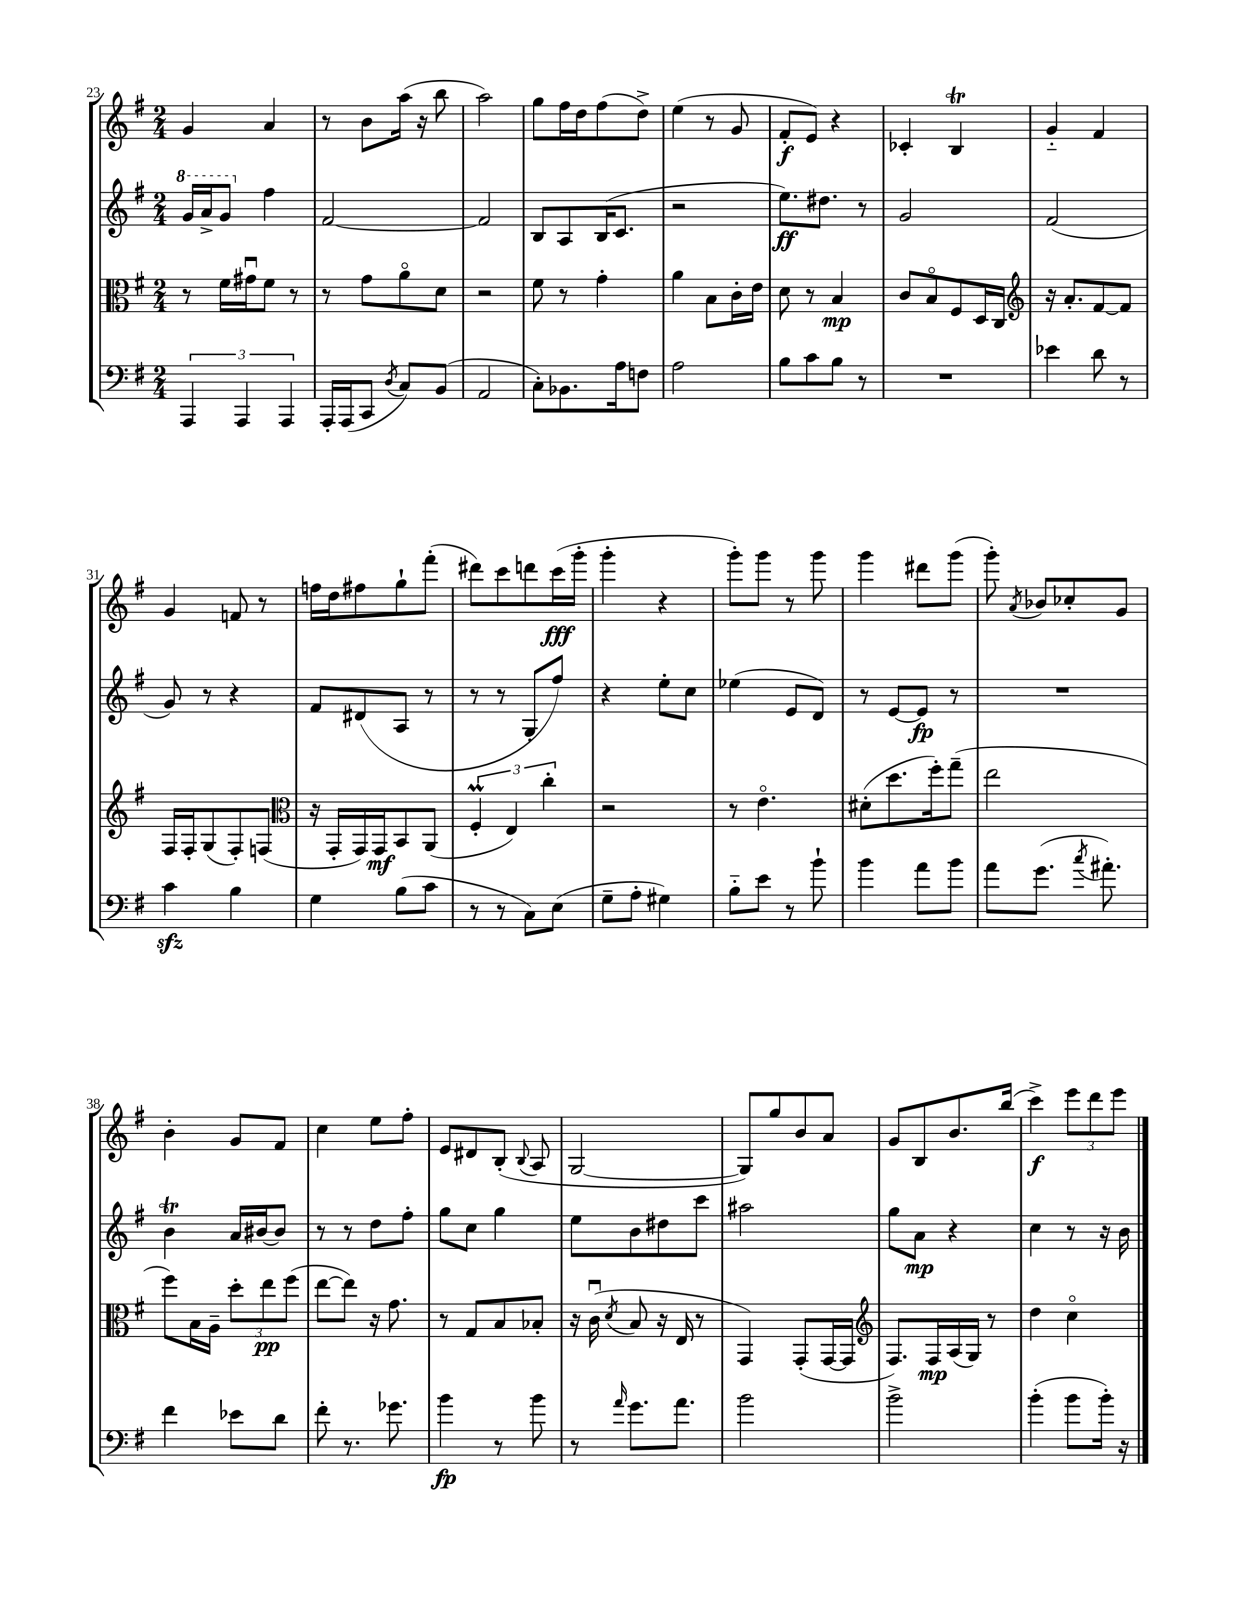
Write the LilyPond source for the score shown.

<<
\new StaffGroup <<
\new Staff = "s0" {
    \clef treble \key g \major \numericTimeSignature \time 2/4
    \autoBeamOff g'4 a'4 |
    r8 b'8[ a''16]( r16 b''8 |
    a''2) |
    g''8[ fis''16 d''16 fis''8( d''8]->) |
    e''4( r8 g'8 |
    fis'8[-.\f e'8]) r4 |
    ces'4-. b4\trill |
    g'4-_ fis'4 |
    g'4 f'8 r8 |
    f''16[ d''16 fis''8 g''8-! fis'''8]-.( |
    dis'''8[) c'''8 d'''8 c'''16\fff( g'''16]-. |
    g'''4-. r4 |
    g'''8[-.) g'''8] r8 g'''8 |
    g'''4 dis'''8[ g'''8]( |
    g'''8-.) \acciaccatura { a'8 } bes'8[ ces''8-. g'8] |
    b'4-. g'8[ fis'8] |
    c''4 e''8[ fis''8]-. |
    e'8[ dis'8 b8]-.( \appoggiatura { b8 } a8 |
    g2~ |
    g8[) g''8 b'8 a'8] |
    g'8[ b8 b'8. b''16]( |
    c'''4->\f) \tuplet 3/2 { e'''8[ d'''8 e'''8] } \bar "|." |
}
\new Staff = "s1" {
    \clef treble \key g \major \numericTimeSignature \time 2/4
    \autoBeamOff \ottava #1 g''16[ a''16-> g''8] \ottava #0 fis''4 |
    fis'2~ |
    fis'2 |
    b8[ a8 b16( c'8.] |
    r2 |
    e''8.[\ff) dis''8.] r8 |
    g'2 |
    fis'2( |
    g'8) r8 r4 |
    fis'8[ dis'8( a8] r8 |
    r8 r8 g8[-. fis''8]) |
    r4 e''8[-. c''8] |
    ees''4( e'8[ d'8]) |
    r8 e'8[~ e'8]\fp r8 |
    R2 |
    b'4\trill a'16[ bis'16~ bis'8] |
    r8 r8 d''8[ fis''8]-. |
    g''8[ c''8] g''4 |
    e''8[ b'8 dis''8 c'''8] |
    ais''2 |
    g''8[ a'8]\mp r4 |
    c''4 r8 r16 b'16 \bar "|." |
}
\new Staff = "s2" {
    \clef alto \key g \major \numericTimeSignature \time 2/4
    \autoBeamOff r8 fis'16[ gis'16\downbow fis'8] r8 |
    r8 g'8[ a'8\flageolet d'8] |
    r2 |
    fis'8 r8 g'4-. |
    a'4 b8[ c'16-. e'16] |
    d'8 r8 b4\mp |
    c'8[ b8\flageolet fis8 d16 c16] |
    \clef treble r16 a'8.[-. fis'8~ fis'8] |
    fis16[ fis16-. g8( fis8-.) f8]( |
    \clef alto r16 g,16[-. g,16) g,16\mf b,8 a,8]( |
    \tuplet 3/2 { fis4-.\prall e4) c''4-. } |
    r2 |
    r8 e'4.\flageolet |
    dis'8[-.( d''8. fis''16-.) g''8]--( |
    e''2 |
    fis''8[) b16 a16]-- \tuplet 3/2 { d''8[-. e''8\pp fis''8]( } |
    e''8[~ e''8]) r16 g'8. |
    r8 g8[ b8 bes8]-. |
    r16 c'16\downbow( \acciaccatura { d'8 } b8 r16 e16 r8 |
    g,4) g,8[-.( g,16~ g,16] |
    \clef treble fis8.[) fis16\mp a16( g16]) r8 |
    d''4 c''4\flageolet \bar "|." |
}
\new Staff = "s3" {
    \clef bass \key g \major \numericTimeSignature \time 2/4
    \autoBeamOff \tuplet 3/2 { a,,4 a,,4 a,,4 } |
    a,,16[-. a,,16( c,8] \acciaccatura { d8 } c8[) b,8]( |
    a,2 |
    c8[-.) bes,8. a16 f8] |
    a2 |
    b8[ c'8 b8] r8 |
    R2 |
    ees'4 d'8 r8 |
    c'4\sfz b4 |
    g4 b8[( c'8] |
    r8 r8 c8[) e8]( |
    g8[-- a8]-. gis4) |
    b8[-_ e'8] r8 b'8-! |
    b'4 a'8[ b'8] |
    a'8[ g'8.]( \acciaccatura { c''8 } ais'8.-.) |
    fis'4 ees'8[ d'8] |
    fis'8-. r8. ges'8. |
    b'4\fp r8 b'8 |
    r8 \grace { a'16 } g'8.[ a'8.] |
    b'2 |
    b'2-> |
    b'4-.( b'8[ b'16]-.) r16 \bar "|." |
}
>>
>>
\layout { \context { \Score currentBarNumber = #23 } }
